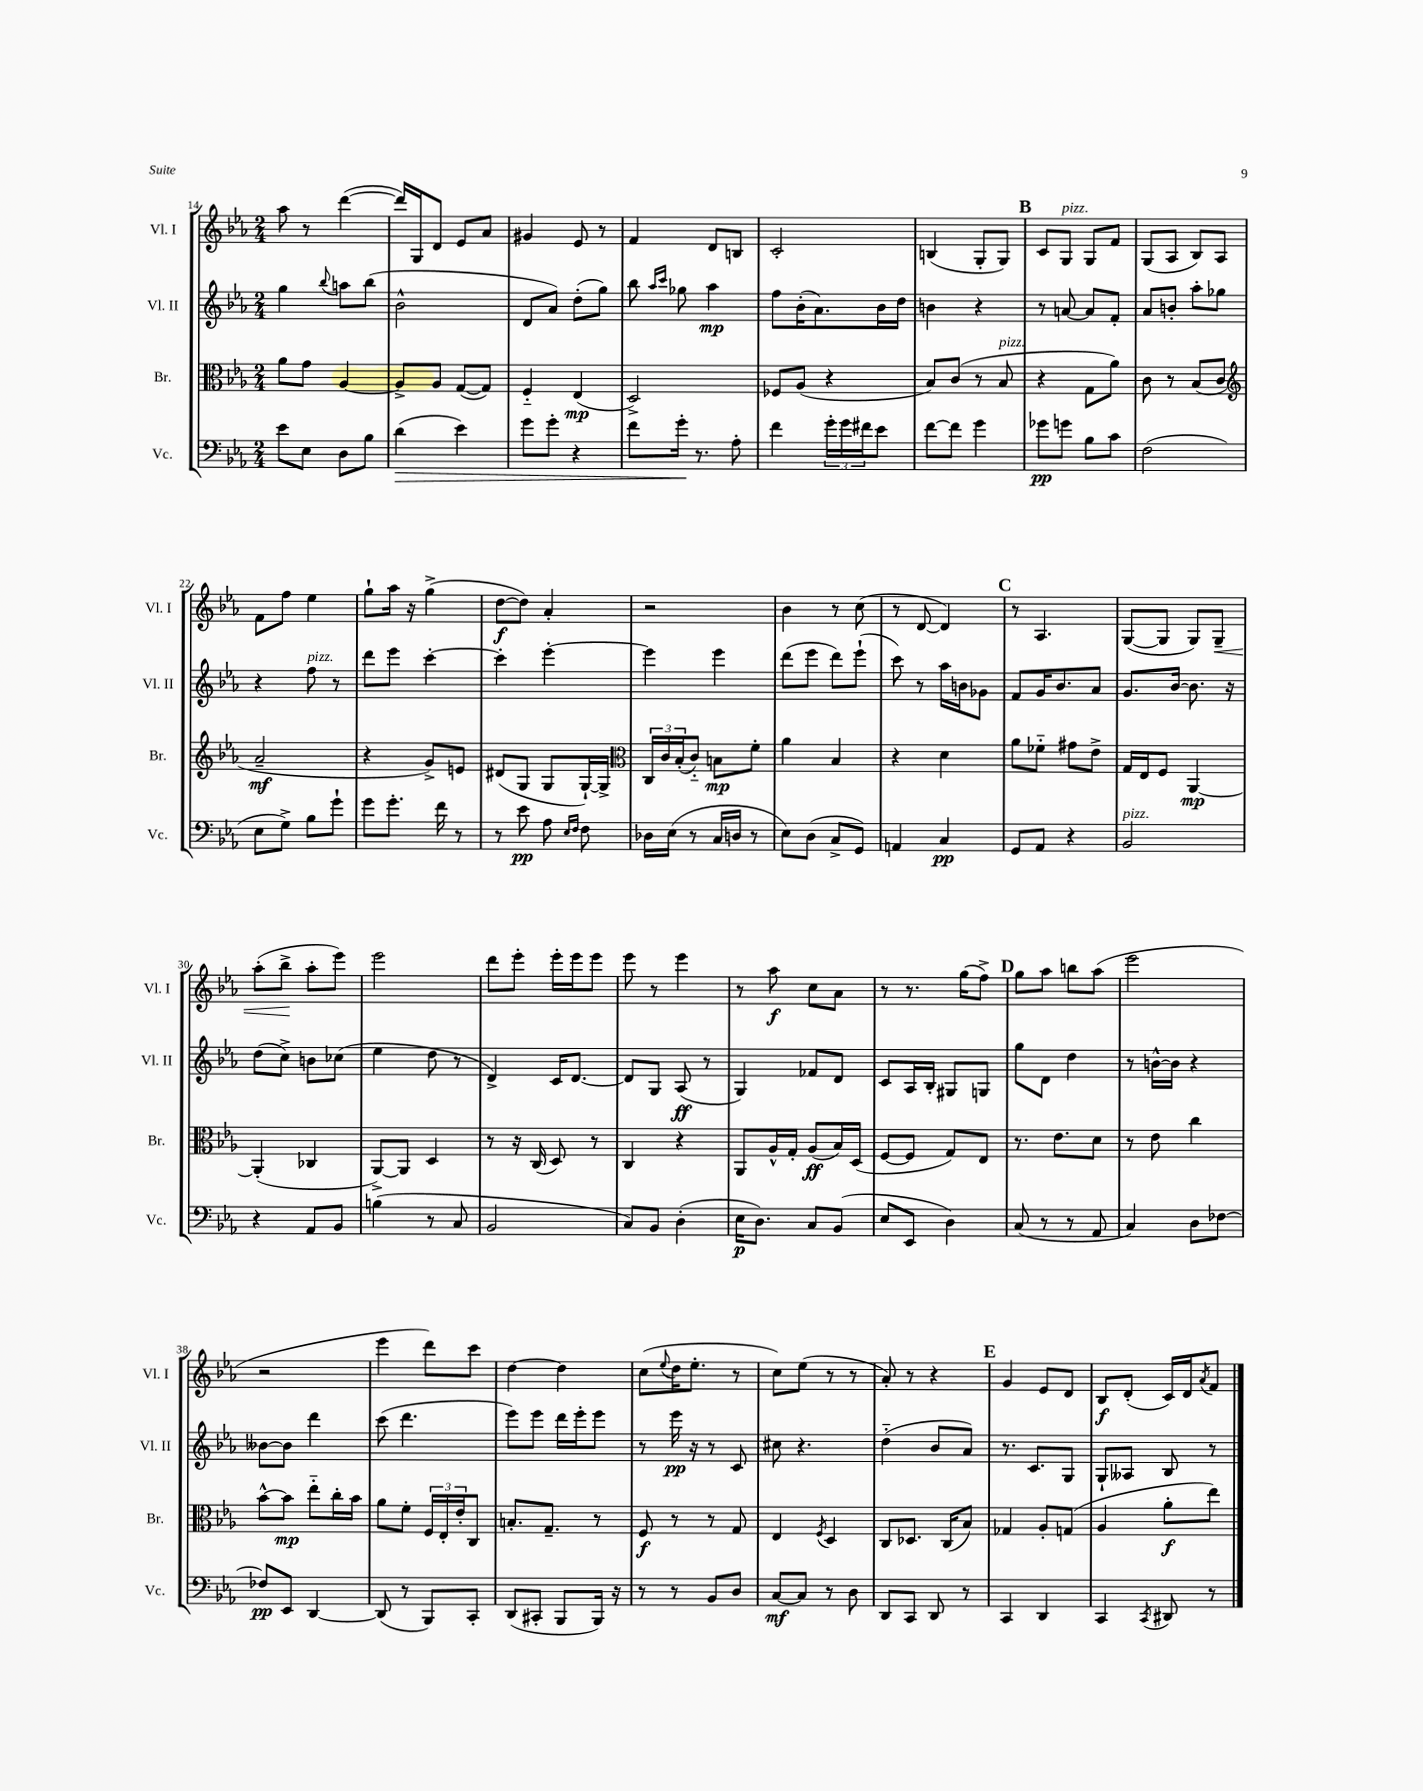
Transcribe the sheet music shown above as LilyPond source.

<<
\new StaffGroup <<
\new Staff = "s0" \with { instrumentName = "Vl. I" shortInstrumentName = "Vl. I" } {
    \clef treble \key ees \major \numericTimeSignature \time 2/4
    aes''8 r8 d'''4~( |
    d'''16) g16 d'8 ees'8 aes'8 |
    gis'4 ees'8 r8 |
    f'4 d'8 b8 |
    c'2-. |
    b4( g8-. g8) |
    \mark \markup { \bold "B" } c'8 g8^\markup { \italic "pizz." } g8 f'8 |
    g8( aes8 bes8) aes8 |
    f'8 f''8 ees''4 |
    g''8-! aes''16 r16 g''4->( |
    d''8~\f d''8) aes'4-. |
    r2 |
    bes'4 r8 c''8( |
    r8 d'8~ d'4) |
    \mark \markup { \bold "C" } r8 aes4. |
    g8~( g8 g8) g8--\< |
    aes''8-.( bes''8->\! aes''8-. ees'''8) |
    ees'''2 |
    d'''8 ees'''8-. ees'''16-. ees'''16 ees'''8 |
    ees'''8 r8 ees'''4 |
    r8 aes''8\f c''8 aes'8 |
    r8 r8. g''16( f''8->) |
    \mark \markup { \bold "D" } g''8 aes''8 b''8 aes''8( |
    ees'''2 |
    r2 |
    ees'''4 d'''8) c'''8 |
    d''4~ d''4 |
    c''8( \appoggiatura { ees''8 } d''16 ees''8.-. r8 |
    c''8) ees''8( r8 r8 |
    aes'8-.) r8 r4 |
    \mark \markup { \bold "E" } g'4 ees'8 d'8 |
    bes8\f d'8-.( c'16) d'16 \acciaccatura { aes'8 } f'8 \bar "|." |
}
\new Staff = "s1" \with { instrumentName = "Vl. II" shortInstrumentName = "Vl. II" } {
    \clef treble \key ees \major \numericTimeSignature \time 2/4
    g''4 \appoggiatura { bes''8 } a''8 bes''8( |
    bes'2-^ |
    d'8 aes'8) d''8-.( g''8) |
    bes''8 \grace { aes''16 c'''16 } ges''8 aes''4\mp |
    f''8 bes'16-.( aes'8.) bes'16 d''16 |
    b'4 r4 |
    \mark \markup { \bold "B" } r8 a'8~ a'8 f'8-. |
    aes'8 b'8-. aes''8-. ges''8 |
    r4 f''8^\markup { \italic "pizz." } r8 |
    d'''8 ees'''8 c'''4~-. |
    c'''4-. ees'''4~-. |
    ees'''4 ees'''4 |
    d'''8( ees'''8 d'''8) ees'''8-!( |
    c'''8) r8 aes''16 b'16 ges'8 |
    \mark \markup { \bold "C" } f'8 g'16 bes'8. aes'8 |
    g'8. bes'16~ bes'8. r16 |
    d''8( c''8->) b'8 ces''8( |
    ees''4 d''8 r8 |
    d'4->) c'16 d'8.~ |
    d'8 g8 aes8\ff( r8 |
    g4) fes'8 d'8 |
    c'8 aes16 bes16-. gis8 g8 |
    \mark \markup { \bold "D" } g''8 d'8 d''4 |
    r8 b'16~-^ b'16 r4 |
    beses'8~ beses'8 d'''4 |
    c'''8( d'''4. |
    ees'''8) ees'''8 d'''16 ees'''16-. ees'''8 |
    r8 ees'''16\pp r16 r8 c'8 |
    cis''8 r4. |
    d''4-_( bes'8 aes'8) |
    \mark \markup { \bold "E" } r8. c'8. g8 |
    g8-! aeses8 bes8 r8 \bar "|." |
}
\new Staff = "s2" \with { instrumentName = "Br." shortInstrumentName = "Br." } {
    \clef alto \key ees \major \numericTimeSignature \time 2/4
    aes'8 g'8 aes4~ |
    aes8-> aes8 g8~( g8) |
    f4-_ ees4\mp( |
    d2->) |
    fes8 aes8( r4 |
    bes8) c'8( r8 bes8^\markup { \italic "pizz." } |
    \mark \markup { \bold "B" } r4 g8 aes'8) |
    c'8 r8 bes8( c'8 |
    \clef treble aes'2--\mf |
    r4 g'8->) e'8 |
    dis'8( g8 g8 g16~-!) g16-> |
    \clef alto \tuplet 3/2 { c16 c'16 bes16-.( } c'8-_) b8\mp f'8-. |
    aes'4 bes4 |
    r4 d'4 |
    \mark \markup { \bold "C" } aes'8 fes'8-_ gis'8 ees'8-> |
    g16 ees16 f8 aes,4~\mp |
    aes,4-.( ces4 |
    aes,8~->) aes,8 d4 |
    r8 r16 c16( d8) r8 |
    c4 r4 |
    aes,8 aes16-^ g16-. aes8\ff( bes16) d16( |
    f8~ f8 g8) ees8 |
    \mark \markup { \bold "D" } r8. ees'8. d'8 |
    r8 ees'8 c''4 |
    bes'8~-^ bes'8\mp ees''8-_ c''16-. bes'16 |
    aes'8 f'8-. \tuplet 3/2 { f16 ees16-. ees'16-. } c8 |
    b8.-. g8.-- r8 |
    f8\f r8 r8 g8 |
    ees4 \acciaccatura { f8 } d4 |
    c8 des8. c16( bes8) |
    \mark \markup { \bold "E" } ges4 aes8-. g8( |
    aes4 aes'8-.\f ees''8) \bar "|." |
}
\new Staff = "s3" \with { instrumentName = "Vc." shortInstrumentName = "Vc." } {
    \clef bass \key ees \major \numericTimeSignature \time 2/4
    ees'8 ees8 d8 bes8 |
    d'4\>( ees'4) |
    g'8 g'8-. r4 |
    f'8 g'16-.\! r8. aes8-. |
    f'4 \tuplet 3/2 { g'16-. g'16 fis'16 } ees'8 |
    f'8~ f'8 g'4 |
    \mark \markup { \bold "B" } ges'8\pp g'8 bes8 c'8 |
    f2( |
    ees8 g8->) bes8 g'8-! |
    g'8 g'8.-. f'16 r8 |
    r8 ees'8\pp aes8 \grace { ees16 f16 } f8 |
    des16 ees16( r8 c16 d16 r8 |
    ees8) d8( c8-> g,8) |
    a,4 c4\pp |
    \mark \markup { \bold "C" } g,8 aes,8 r4 |
    bes,2^\markup { \italic "pizz." } |
    r4 aes,8 bes,8 |
    b4( r8 c8 |
    bes,2 |
    c8) bes,8 d4-.( |
    ees16\p d8.) c8 bes,8( |
    ees8 ees,8 d4) |
    \mark \markup { \bold "D" } c8( r8 r8 aes,8 |
    c4) d8 fes8~ |
    fes8\pp ees,8 d,4~ |
    d,8( r8 bes,,8) c,8-. |
    d,8( cis,8-. bes,,8 bes,,16) r16 |
    r8 r8 bes,8 d8 |
    c8~\mf c8 r8 d8 |
    d,8 c,8 d,8 r8 |
    \mark \markup { \bold "E" } c,4 d,4 |
    c,4 \acciaccatura { c,8 } dis,8 r8 \bar "|." |
}
>>
>>
\layout { \context { \Score currentBarNumber = #14 } }
